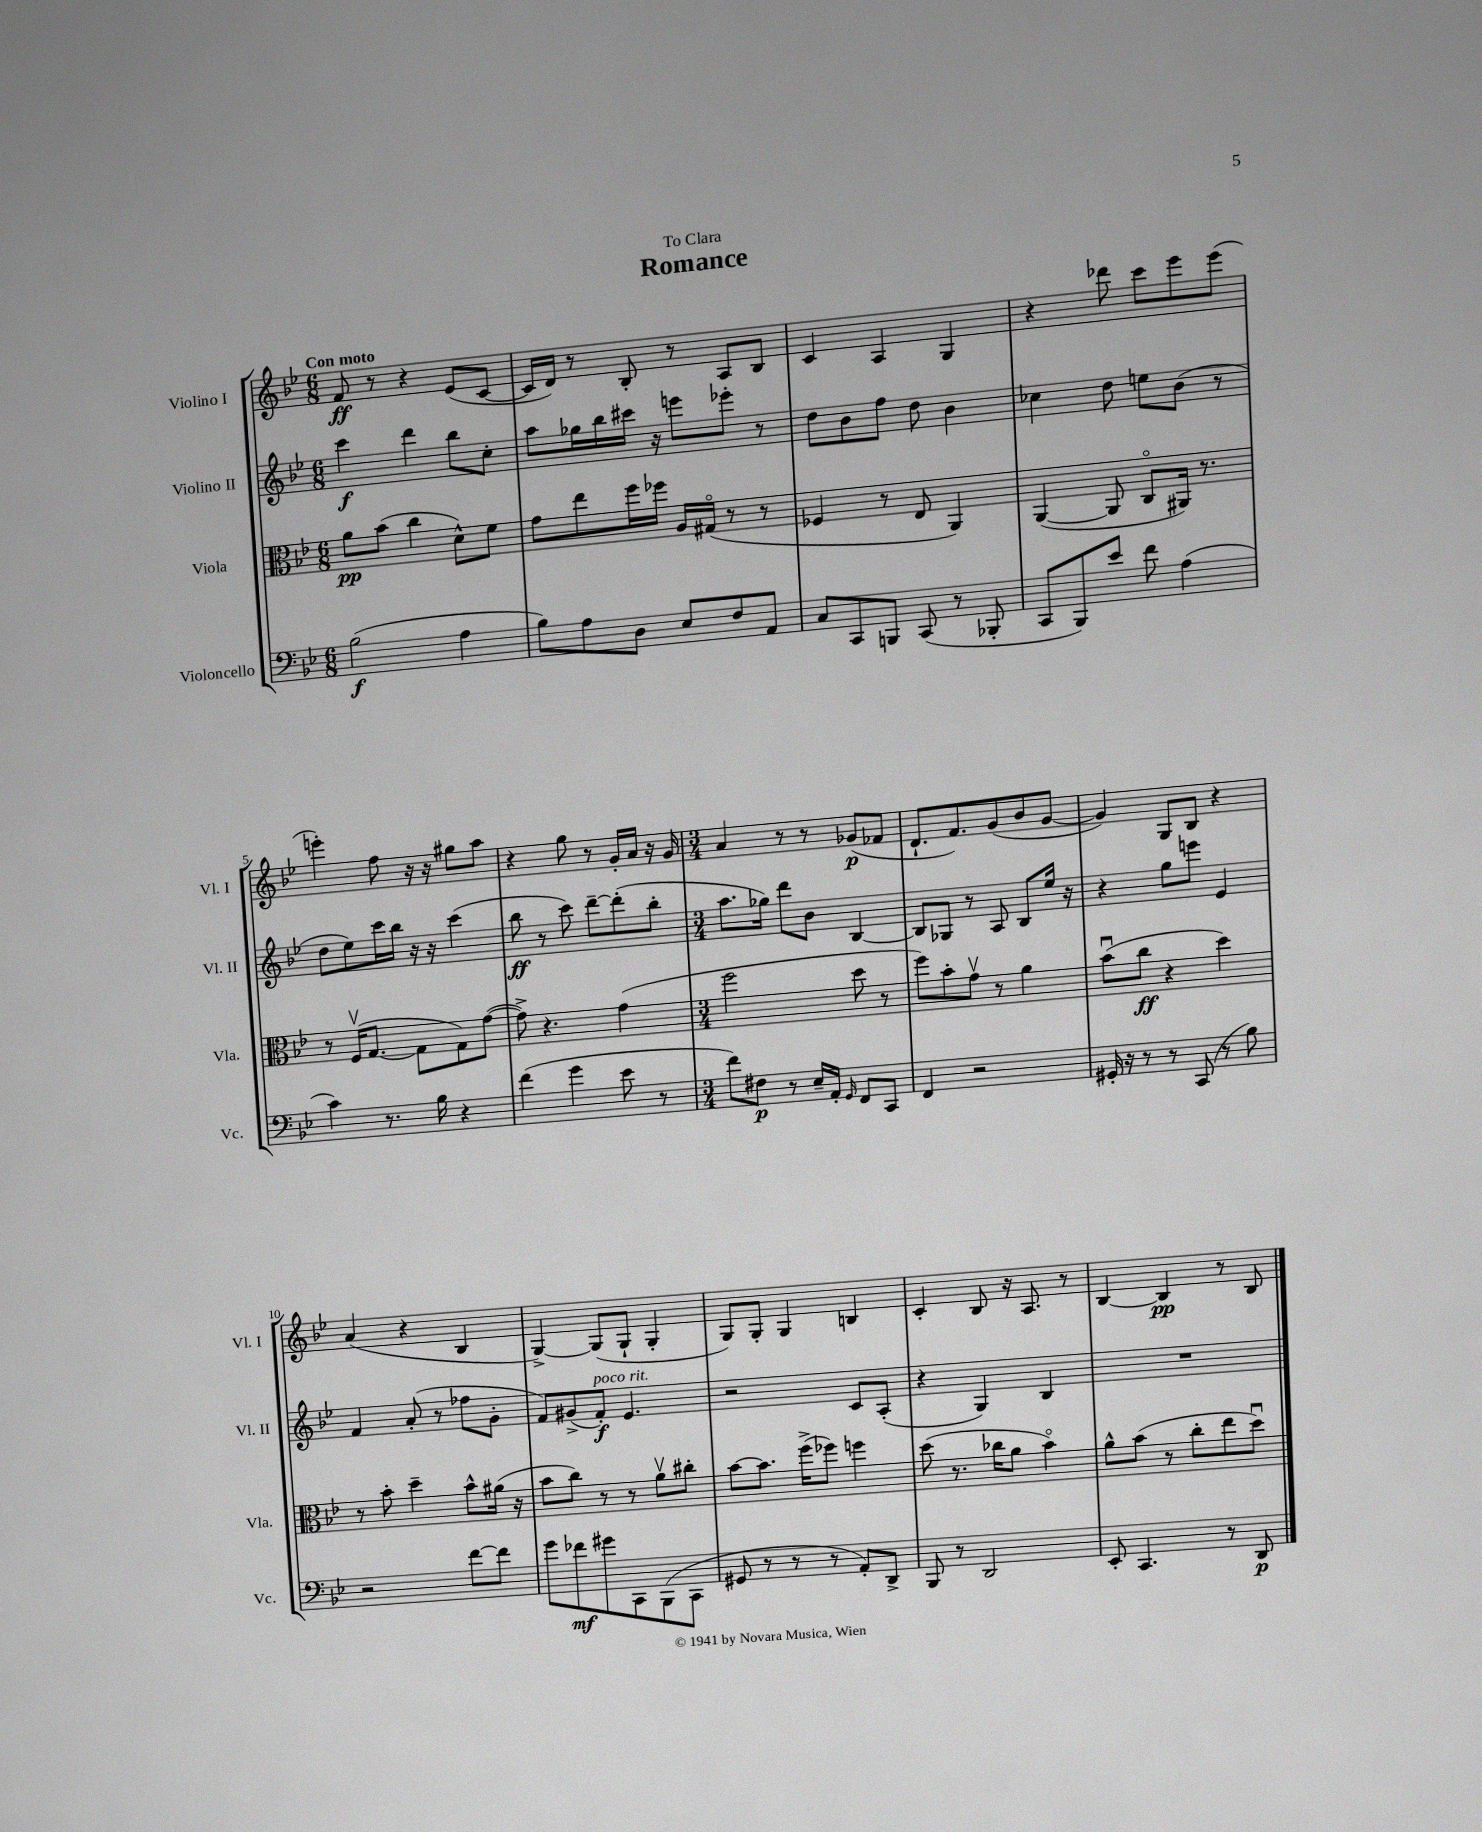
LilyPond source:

\header { title = "Romance" dedication = "To Clara" }
<<
\new StaffGroup <<
\new Staff = "s0" \with { instrumentName = "Violino I" shortInstrumentName = "Vl. I" } {
    \clef treble \key bes \major \numericTimeSignature \time 6/8 \tempo "Con moto"
    f'8\ff r8 r4 ees'8( c'8~ |
    c'16 d'16) r8 bes8-. r8 a8 bes8 |
    c'4 a4 g4 |
    r4 des'''8 c'''8 ees'''8 ees'''8( |
    e'''4-.) f''8 r16 r16 gis''8 a''8 |
    r4 g''8 r8 g'16-. a'16 r16 g'16 |
    \numericTimeSignature \time 3/4 a'4 r8 r8 ges'8\p( fes'8 |
    d'8.-! f'8.) g'8( bes'8 g'8~ |
    g'4) g8 bes8 r4 |
    a'4( r4 bes4 |
    g4~->) g8( g8-! g4-. |
    g8) g8-. g4 b4 |
    c'4-. bes8 r16 a8. r8 |
    bes4~ bes4\pp r8 bes8 \bar "|." |
}
\new Staff = "s1" \with { instrumentName = "Violino II" shortInstrumentName = "Vl. II" } {
    \clef treble \key bes \major \numericTimeSignature \time 6/8
    c'''4\f d'''4 bes''8 c''8-. |
    a''8 ges''16 bes''16 cis'''16 r16 e'''8 ees'''8-. r8 |
    d''8 bes'8 f''8 d''8 bes'4 |
    ces''4 d''8 e''8 bes'8( r8 |
    d''8 ees''8) c'''16 bes''16 r16 r16 c'''4( |
    bes''8\ff r8 c'''8) d'''8~-- d'''8-.( bes''8-. |
    \numericTimeSignature \time 3/4 a''8. ges''16) d'''8 bes'8 bes4~ |
    bes8 ges8 r8 a8 bes8 ees''16 r16 |
    r4 g''8 e'''8 ees'4 |
    f'4 a'8-.( r8 fes''8 g'8-. |
    f'8) gis'8->( f'8-.\f^\markup { \italic "poco rit." }) ees'4. |
    r2 c'8 a8-.( |
    r4 g4) bes4 |
    R2. \bar "|." |
}
\new Staff = "s2" \with { instrumentName = "Viola" shortInstrumentName = "Vla." } {
    \clef alto \key bes \major \numericTimeSignature \time 6/8
    a'8\pp bes'8( c''4 d'8-^) f'8 |
    g'8 ees''8 f''16 fes''16 a16 gis16\flageolet( r8 r8 |
    fes4 r8 ees8 a,4) |
    a,4~( a,8 c8\flageolet ais,16) r8. |
    r8 f16\upbow( g8.~ g8 g8) g'8~( |
    g'8->) r4. g'4( |
    \numericTimeSignature \time 3/4 f''2 d''8 r8 |
    f''8) bes'8-. g'8\upbow r8 a'4 |
    bes'8\downbow( c''8\ff r4 d''4) |
    r8 bes'8-. d''4-- bes'8-^ ais'16( r16 |
    bes'8 c''8) r8 r8 a'8\upbow cis''8-. |
    bes'8~ bes'8. f''16->( fes''8) f''4 |
    d''8( r8. ces''16 a'8 bes'4\flageolet) |
    a'8-^ bes'8( r8 c''8-. ees''8 d''8\downbow) \bar "|." |
}
\new Staff = "s3" \with { instrumentName = "Violoncello" shortInstrumentName = "Vc." } {
    \clef bass \key bes \major \numericTimeSignature \time 6/8
    bes2\f( a4 |
    bes8) a8 d8 ees8 f8 a,8 |
    c8 c,8 b,,8 c,8( r8 bes,,8-. |
    c,8 bes,,8) ees'8 f'8 a4( |
    c'4) r8. bes16 r4 |
    f'4( g'4 ees'8 r8 |
    \numericTimeSignature \time 3/4 f'8) fis8\p r8 ees16-- a,16-. \grace { g,16 } f,8 c,8 |
    f,4 r2 |
    gis,16-. r16 r8 r8 c,8( r8 bes8) |
    r2 f'8~ f'8 |
    g'8 fes'8\mf gis'8 c,8 bes,,8( c,8 |
    gis,8 r8 r8 r8 a,8-.) d,8-> |
    bes,,8 r8 d,2 |
    ees,8-. c,4. r8 d,8\p \bar "|." |
}
>>
>>
